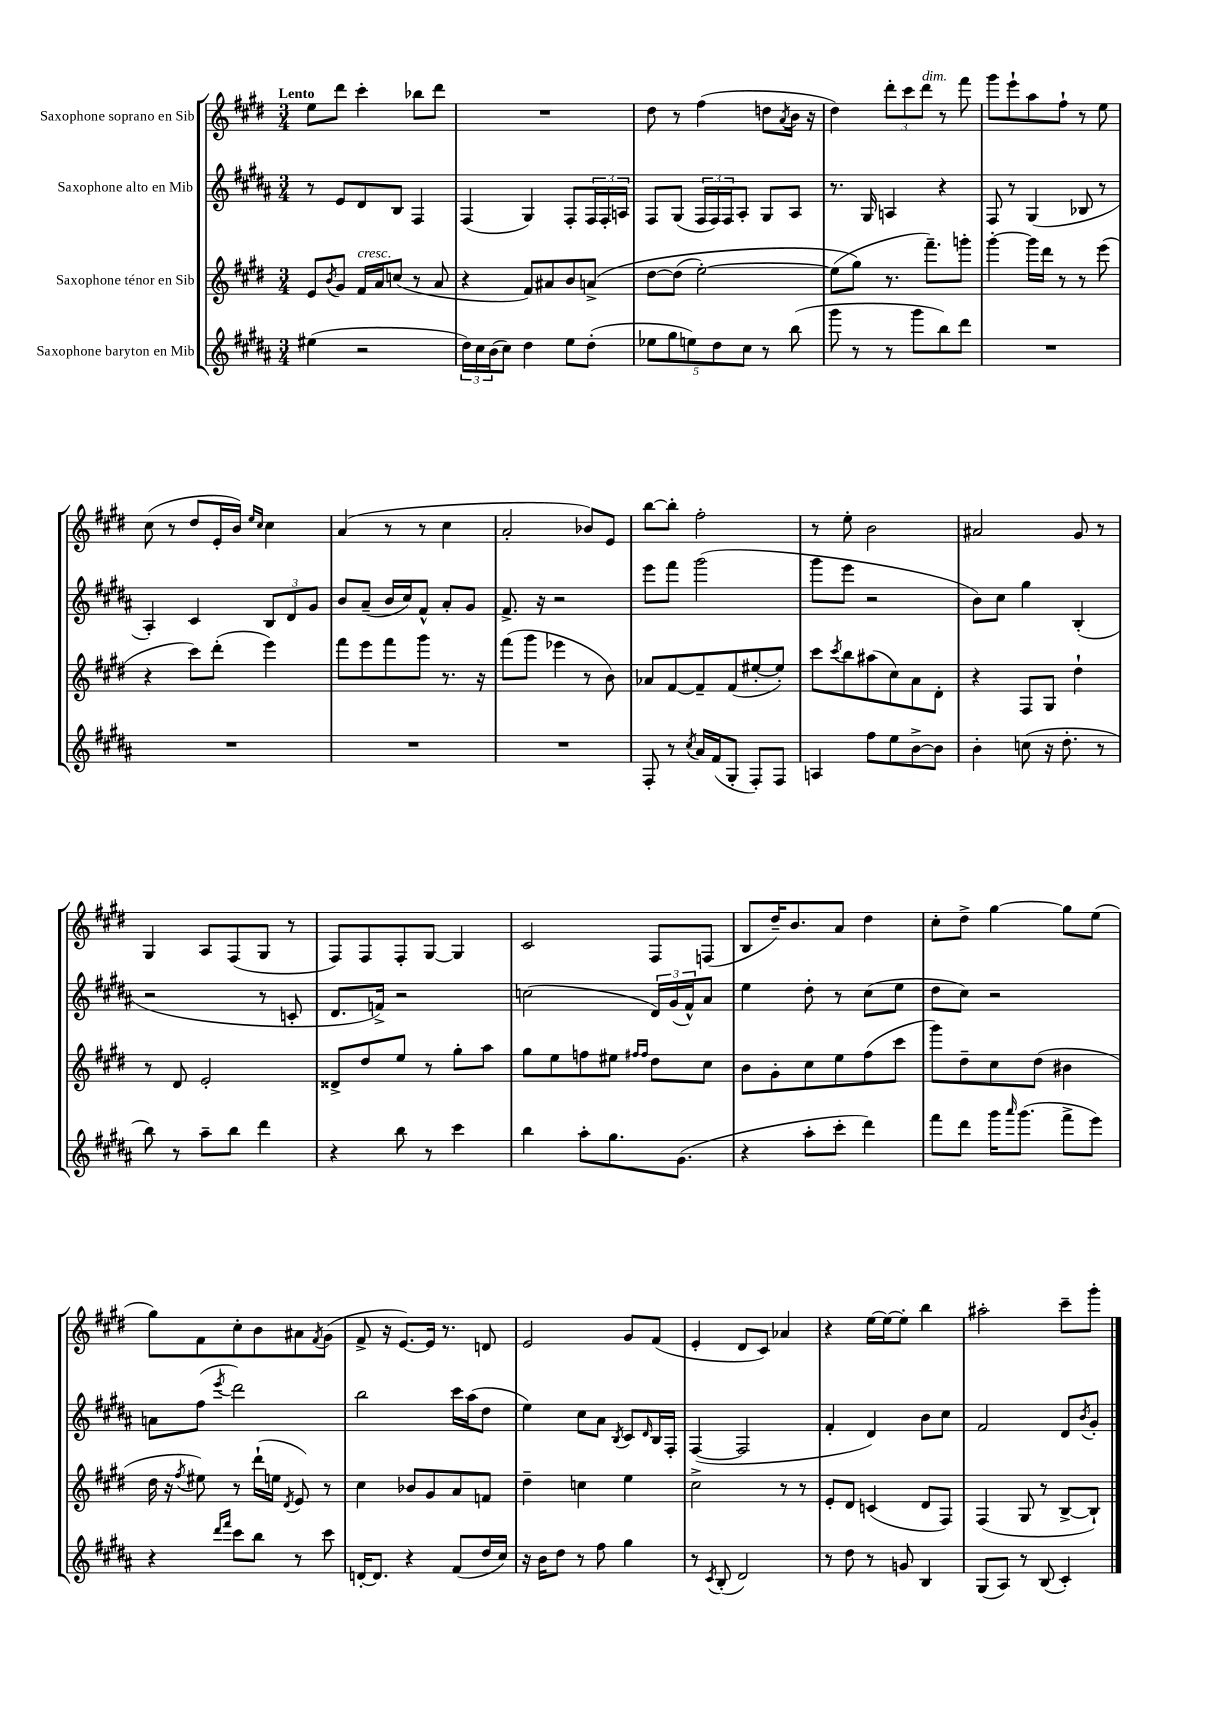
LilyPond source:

<<
\new StaffGroup <<
\new Staff = "s0" \with { instrumentName = "Saxophone soprano en Sib" } {
    \clef treble \key e \major \numericTimeSignature \time 3/4 \tempo "Lento"
    e''8 dis'''8 cis'''4-. bes''8 dis'''8 |
    R2. |
    dis''8 r8 fis''4( d''8 \acciaccatura { a'8 } b'16 r16 |
    dis''4) \tuplet 3/2 { dis'''8-. cis'''8 dis'''8^\markup { \italic "dim." } } r8 fis'''8 |
    gis'''8 e'''8-! a''8 fis''8-! r8 e''8 |
    cis''8( r8 dis''8 e'16-. b'16) \grace { e''16 cis''16 } cis''4 |
    a'4( r8 r8 cis''4 |
    a'2-. bes'8) e'8 |
    b''8~ b''8-. fis''2-. |
    r8 e''8-. b'2 |
    ais'2 gis'8 r8 |
    gis4 a8 fis8( gis8 r8 |
    fis8) fis8 fis8-. gis8~ gis4 |
    cis'2 fis8 f8( |
    b8 dis''16--) b'8. a'8 dis''4 |
    cis''8-. dis''8-> gis''4~ gis''8 e''8( |
    gis''8) fis'8 cis''8-. b'8 ais'8 \acciaccatura { fis'8 } gis'8( |
    fis'8-> r16 e'8.~) e'16 r8. d'8 |
    e'2 gis'8 fis'8( |
    e'4-. dis'8 cis'8) aes'4 |
    r4 e''16~ e''16~ e''8-. b''4 |
    ais''2-. cis'''8-- gis'''8-. \bar "|." |
}
\new Staff = "s1" \with { instrumentName = "Saxophone alto en Mib" } {
    \clef treble \key b \major \numericTimeSignature \time 3/4
    r8 e'8 dis'8 b8 fis4 |
    fis4( gis4) fis8-. \tuplet 3/2 { fis16 fis16-. a16 } |
    fis8 gis8( \tuplet 3/2 { fis16 fis16) fis16 } ais8-. gis8 ais8 |
    r8. gis16 a4 r4 |
    fis8 r8 gis4( bes8 r8 |
    ais4-.) cis'4 \tuplet 3/2 { b8 dis'8 gis'8 } |
    b'8 ais'8--( b'16 cis''16) fis'8-^ ais'8-. gis'8 |
    fis'8.-> r16 r2 |
    e'''8 fis'''8 gis'''2( |
    gis'''8 e'''8 r2 |
    b'8) cis''8 gis''4 b4-.( |
    r2 r8 c'8-. |
    dis'8. f'16->) r2 |
    c''2( \tuplet 3/2 { dis'16) gis'16( fis'16-^) } ais'8 |
    e''4 dis''8-. r8 cis''8( e''8 |
    dis''8 cis''8) r2 |
    a'8 fis''8( \acciaccatura { e'''8 } dis'''2) |
    b''2 cis'''16 ais''16( dis''8 |
    e''4) cis''8 ais'8 \acciaccatura { b8 } cis'8 \grace { dis'16 } b16 fis16-. |
    fis4~( fis2 |
    fis'4-. dis'4) b'8 cis''8 |
    fis'2 dis'8 \acciaccatura { b'8 } gis'8-. \bar "|." |
}
\new Staff = "s2" \with { instrumentName = "Saxophone ténor en Sib" } {
    \clef treble \key e \major \numericTimeSignature \time 3/4
    e'8 \acciaccatura { b'8 } gis'8 fis'16^\markup { \italic "cresc." } a'16 c''8( r8 a'8 |
    r4 fis'8) ais'8 b'8 a'8->\( |
    dis''8~ dis''8( e''2~-.) |
    e''8( gis''8\) r8. fis'''8.--) g'''8-. |
    gis'''4~-. gis'''16 dis'''16 r8 r8 e'''8( |
    r4 cis'''8) dis'''8-.( e'''4) |
    fis'''8 e'''8 fis'''8 gis'''8 r8. r16 |
    fis'''8( gis'''8 ees'''4 r8 b'8) |
    aes'8 fis'8~ fis'8-- fis'8( eis''8~-. eis''8-.) |
    cis'''8 \acciaccatura { cis'''8 } b''8 ais''8( cis''8) a'8 dis'8-. |
    r4 fis8 gis8 dis''4-! |
    r8 dis'8 e'2-. |
    disis'8-> dis''8 e''8 r8 gis''8-. a''8 |
    gis''8 e''8 f''8 eis''8 \grace { fis''16 fis''16 } dis''8 cis''8 |
    b'8 gis'8-. cis''8 e''8 fis''8( cis'''8 |
    gis'''8) dis''8-- cis''8 dis''8( bis'4 |
    dis''16 r16 \acciaccatura { fis''8 } eis''8) r8 dis'''16-!( e''16 \acciaccatura { dis'8 } e'8) r8 |
    cis''4 bes'8 gis'8 a'8 f'8 |
    dis''4-- c''4 e''4 |
    cis''2-> r8 r8 |
    e'8-. dis'8 c'4( dis'8 fis8) |
    fis4( gis8 r8 b8~-> b8-!) \bar "|." |
}
\new Staff = "s3" \with { instrumentName = "Saxophone baryton en Mib" } {
    \clef treble \key b \major \numericTimeSignature \time 3/4
    eis''4( r2 |
    \tuplet 3/2 { dis''16) cis''16 b'16( } cis''8) dis''4 e''8 dis''8-.( |
    \tuplet 5/4 { ees''8 gis''8 e''8) dis''8 cis''8 } r8 b''8( |
    gis'''8 r8 r8 gis'''8 b''8) dis'''8 |
    R2. |
    R2. |
    R2. |
    R2. |
    fis8-. r8 \acciaccatura { cis''8 } ais'16 fis'16( gis8-. fis8-.) fis8 |
    a4 fis''8 e''8 b'8~-> b'8 |
    b'4-. c''8( r16 dis''8.-. r8 |
    b''8) r8 ais''8-- b''8 dis'''4 |
    r4 b''8 r8 cis'''4 |
    b''4 ais''8-. gis''8. gis'8.( |
    r4 ais''8-. cis'''8-. dis'''4) |
    fis'''8 dis'''8 gis'''16 \grace { ais'''16 } gis'''8.( fis'''8-> e'''8) |
    r4 \grace { dis'''16 fis'''16 } cis'''8 b''8 r8 cis'''8 |
    d'16~-. d'8. r4 fis'8( dis''16 cis''16) |
    r16 b'16 dis''8 r8 fis''8 gis''4 |
    r8 \acciaccatura { cis'8 } b8-.( dis'2) |
    r8 dis''8 r8 g'8 b4 |
    gis8( ais8) r8 b8( cis'4-.) \bar "|." |
}
>>
>>
\layout { \context { \Score \remove "Bar_number_engraver" } }
